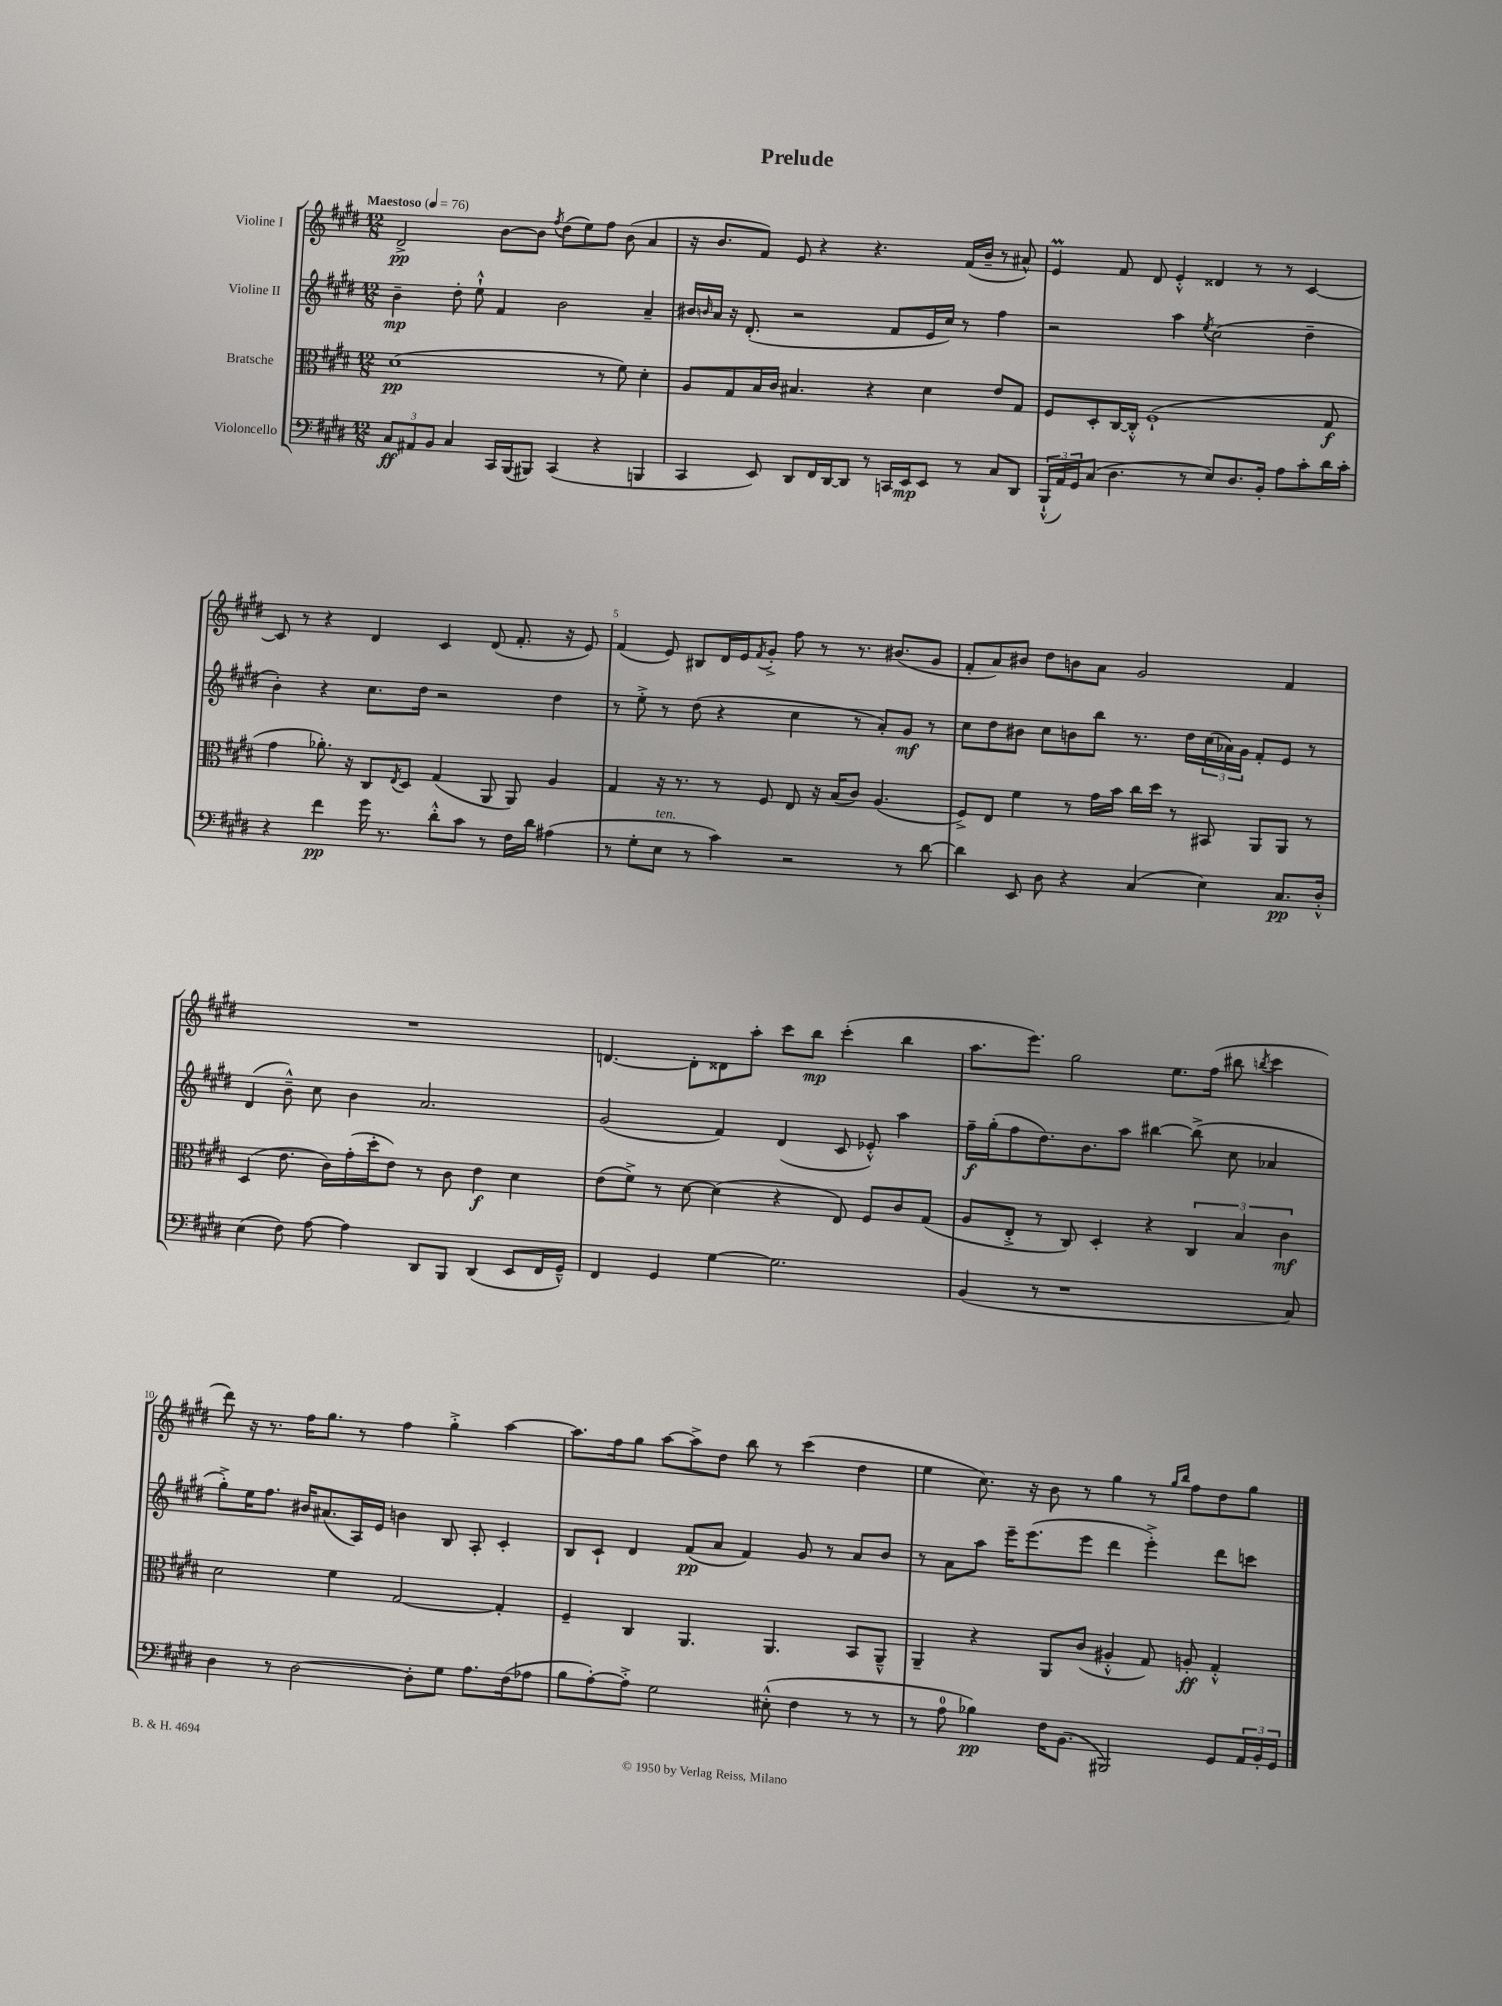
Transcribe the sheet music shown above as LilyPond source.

\header { title = "Prelude" }
<<
\new StaffGroup <<
\new Staff = "s0" \with { instrumentName = "Violine I" } {
    \clef treble \key e \major \numericTimeSignature \time 12/8 \tempo "Maestoso" 4 = 76
    dis'2->\pp b'8~ b'8 \acciaccatura { fis''8 } dis''8( e''8) fis''8 b'8( a'4 |
    r16 b'8. fis'8) e'8 r4 r4. fis'16( b'16-- r8 ais'8-^) |
    e'4\prall fis'8 dis'8 e'4-.-^ disis'4 r8 r8 cis'4~ |
    cis'8 r8 r4 dis'4 cis'4 dis'8( fis'8.-. r16 e'8) |
    fis'4( e'8) bis8 dis'16 e'16 \acciaccatura { fis'8 } gis'8-.-> fis''8 r8 r8. bis'8.( gis'8 |
    fis'8-. a'8) bis'8 dis''8 b'8 a'8 gis'2 fis'4 |
    R1. |
    d'4.~ d'8-. disis'8 a''8-. cis'''8 b''8\mp cis'''4-.( b''4 |
    a''8. e'''8.) gis''2 e''8. fis''16( bis''8 \acciaccatura { b''8 } cis'''4 |
    dis'''8) r16 r8. fis''16 gis''8. r8 fis''4 gis''4-.-> a''4~ |
    a''8. fis''16 gis''8 a''8~ a''8-> dis''8 b''8 r8 cis'''4( dis''4 |
    e''4 cis''8.) r16 b'8 r8 gis''4 r8 \grace { gis''16 b''16 } fis''8 dis''8 gis''8 \bar "|." |
}
\new Staff = "s1" \with { instrumentName = "Violine II" } {
    \clef treble \key e \major \numericTimeSignature \time 12/8
    b'4--\mp dis''8-. e''8-!-^ fis'4 b'2 a'4-- |
    bis'16 \grace { b'16 } a'16 r16 dis'8.-.( r2 fis'8 e'16 cis''16) r8 fis''4 |
    r2 a''4 \acciaccatura { e''8 } cis''2( dis''4-- |
    b'4-.) r4 cis''8. dis''16 r2 dis''4 |
    r8 e''8-.-> r8 dis''8( r4 cis''4 r8 a'8-.) gis'8\mf r8 |
    cis''8 dis''8 bis'8 cis''8 b'8 b''8 r8. dis''16 \tuplet 3/2 { cis''16( aes'16) gis'16 } fis'8-. e'8 r8 |
    dis'4( b'8---^) cis''8 b'4 a'2. |
    gis'2( fis'4) dis'4( cis'8 ees'8-.-^) a''4 |
    fis''16--\f gis''16-.( fis''8 dis''8.) b'8. a''8 bis''4~ bis''8->( cis''8 aes'4 |
    gis''8-.->) e''16 fis''8. bis'16 ais'8.( a16) e'16 b'4 b8 a8-. cis'4-. |
    b8 cis'8-! dis'4 fis'8\pp( a'8 fis'4) gis'8 r8 a'8 b'8 |
    r8 a'8 a''8 e'''16-- e'''8.( e'''8 dis'''4 e'''4-.->) dis'''8 c'''8 \bar "|." |
}
\new Staff = "s2" \with { instrumentName = "Bratsche" } {
    \clef alto \key e \major \numericTimeSignature \time 12/8
    dis'1\pp( r8 fis'8) dis'4-. |
    a8 gis8 b16 cis'16 bis4. r4 dis'4 e'8 gis8 |
    fis8 dis8-. cis16~ cis16-.-^ fis1-!( gis8\f |
    gis'4 aes'8.-.) r16 cis8 \acciaccatura { e8 } dis8 gis4( a,8 a,8) a4 |
    gis4 r16 r8. r8 fis8 e8 r16 b16( cis'8) a4.( |
    fis8->) e8 fis'4 r8 gis'16 b'16 cis''16 dis''16 r8 bis,8 a,8 a,8 r8 |
    dis4( e'8. cis'16) gis'16-.( dis''16-. e'8) r8 cis'8 e'4\f dis'4 |
    e'8( fis'8->) r8 dis'8~ dis'4( r4 e8) fis8 cis'8 gis8( |
    a8 e8-.-> r8 cis8) dis4-. r4 \tuplet 3/2 { cis4 b4 cis'4\mf } |
    dis'2 fis'4 gis2~ gis4-. |
    fis4-- cis4 a,4. a,4. b,8 a,8---^ |
    a,4-- r4 a,8 cis'8( ais4-.-^ gis8) a8-.\ff gis4-.-^ \bar "|." |
}
\new Staff = "s3" \with { instrumentName = "Violoncello" } {
    \clef bass \key e \major \numericTimeSignature \time 12/8
    \tuplet 3/2 { cis8\ff ais,8 b,8 } cis4 cis,16 b,,16( bis,,8) cis,4( r4 b,,4 |
    cis,4 e,8) dis,8 fis,16 dis,16~ dis,8 r8 c,16 e,16\mp e,8 r8 cis8 dis,8 |
    \tuplet 3/2 { b,,16-!-^( a,16) gis,16 } cis8( dis4. r8 e8) dis8. b,16-. a8 cis'8-. dis'16 cis'16-. |
    r4 fis'4\pp gis'16 r8. dis'8-.-^ cis'8 r8 fis16 dis'16 ais4( |
    r8 gis8-. e8^\markup { \italic "ten." } r8 cis'4) r2 r8 dis'8~ |
    dis'4 e,8 dis8 r4 cis4( e4) cis8.\pp dis16-.-^ |
    e4( fis8) a8~ a4 dis,8 b,,8 dis,4( e,8 fis,16 gis,16---^) |
    fis,4 gis,4 gis4~ gis2. |
    b,4( r8 r1 cis8) |
    dis4 r8 dis2~ dis8-. gis8 a8. fis16( aes8 |
    b8 a8~-.) a8-.-> gis2 eis8-.-^( fis4 r8 r8 |
    r8 a8-0 bes4\pp) fis16 b,8.( bis,,2) gis,8 \tuplet 3/2 { a,16 b,16-. gis,16 } \bar "|." |
}
>>
>>
\layout { \context { \Score \override BarNumber.break-visibility = ##(#f #t #t) barNumberVisibility = #(every-nth-bar-number-visible 5) } }
